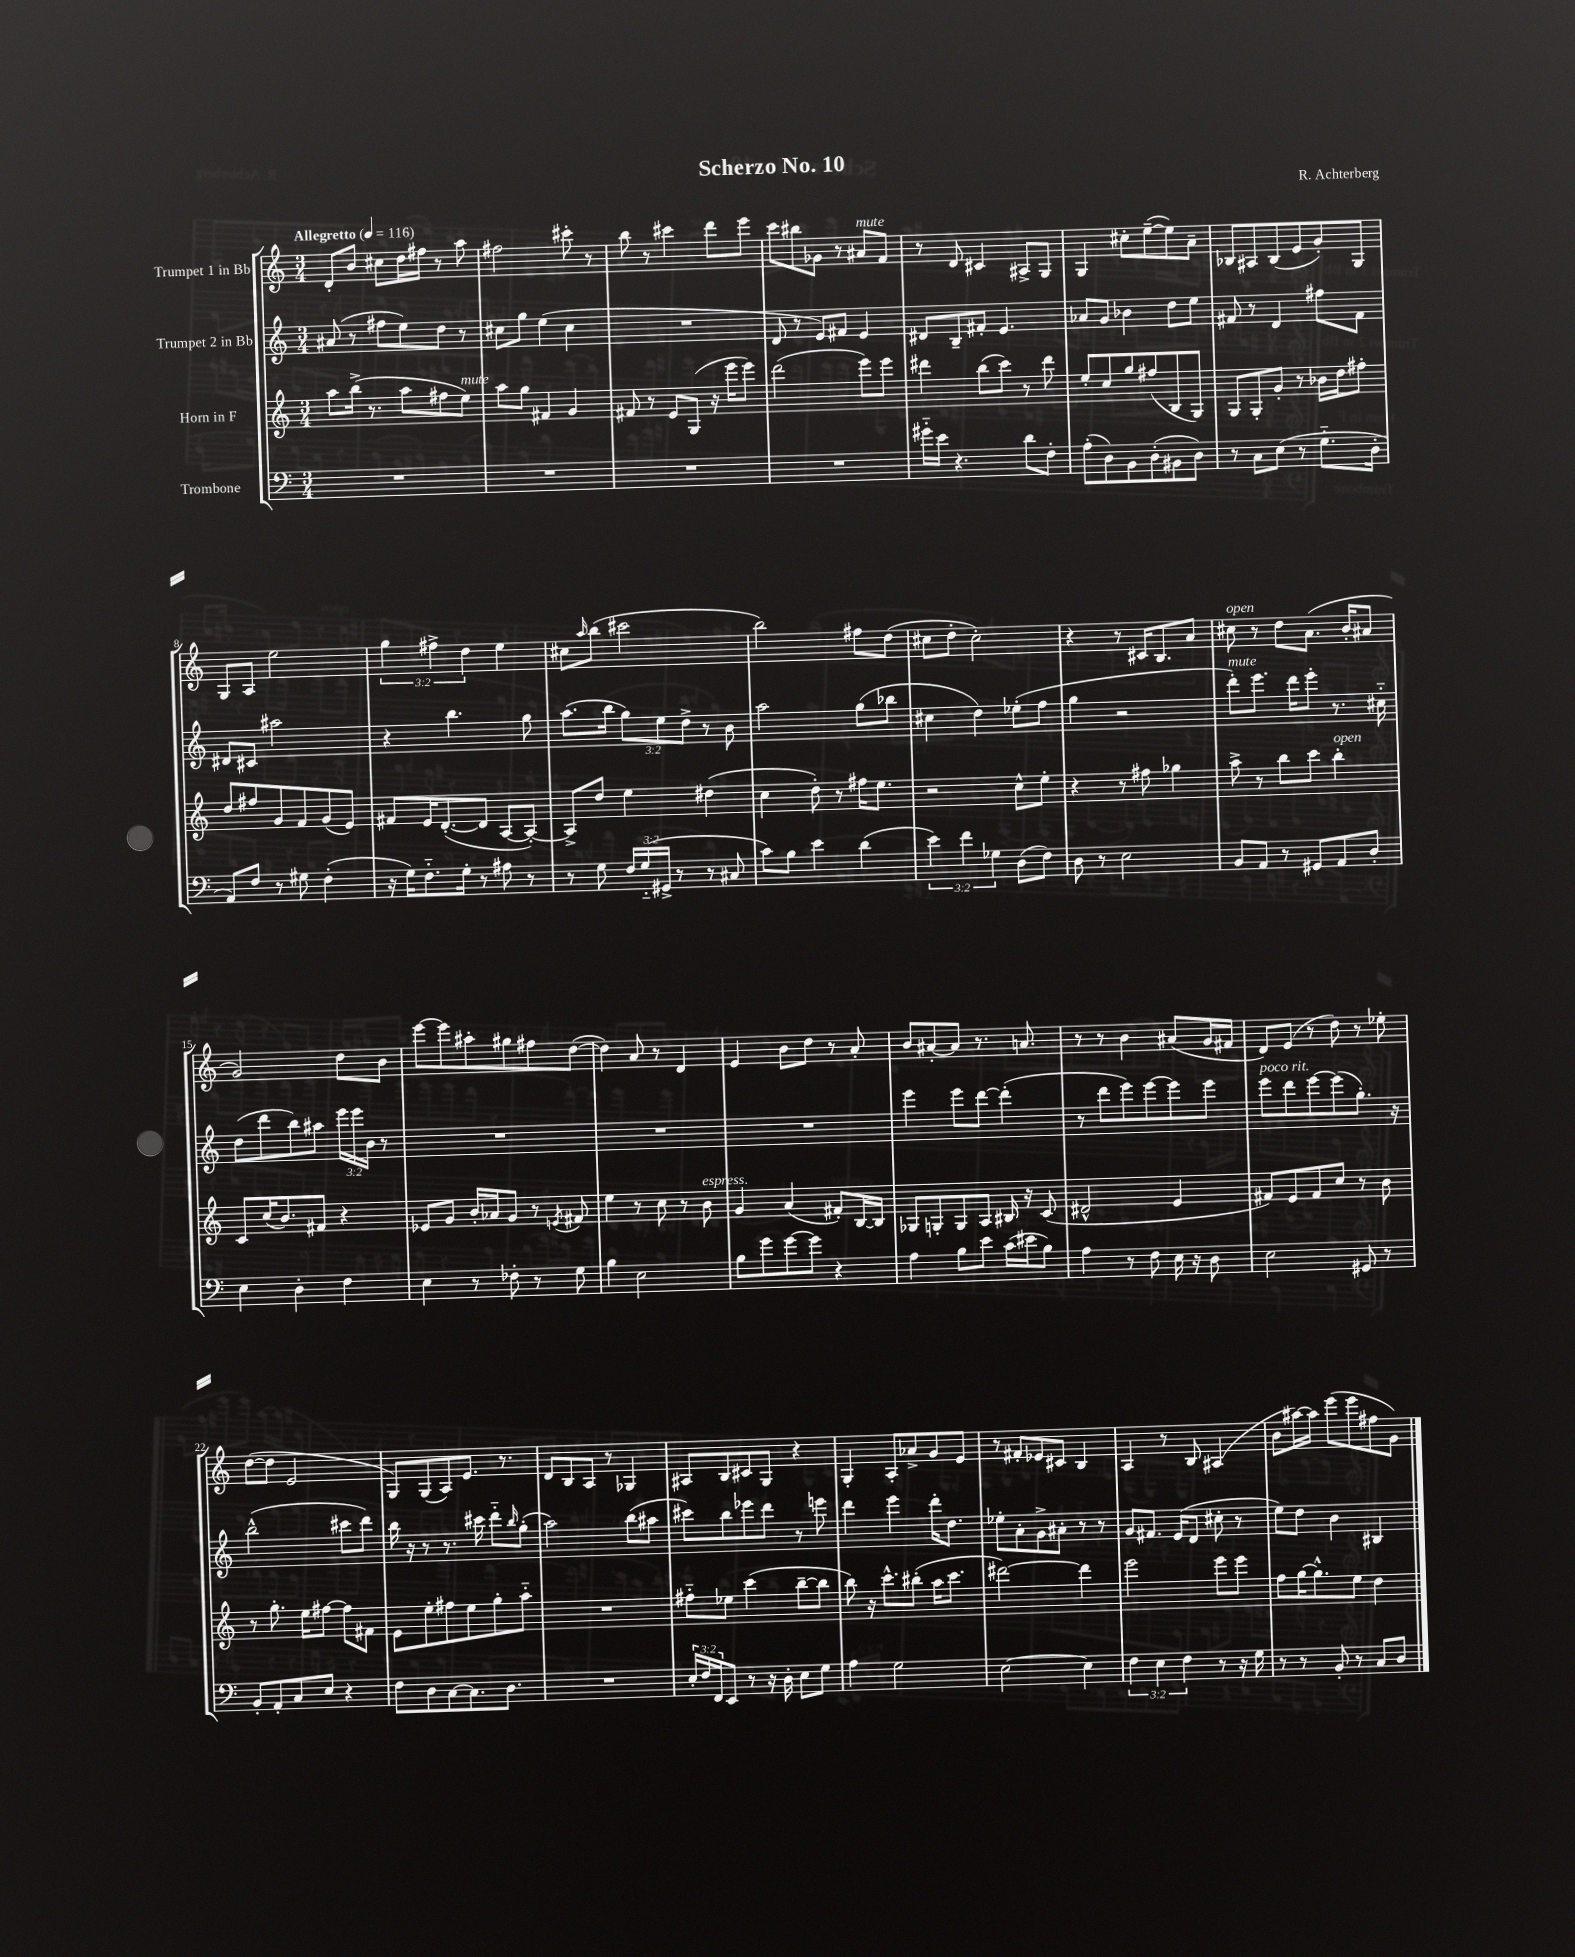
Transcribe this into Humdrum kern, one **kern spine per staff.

**kern	**kern	**kern	**kern
*part4	*part3	*part2	*part1
*staff4	*staff3	*staff2	*staff1
*I"Trombone	*I"Horn in F	*I"Trumpet 2 in Bb	*I"Trumpet 1 in Bb
*clefF4	*clefG2	*clefG2	*clefG2
*k[]	*k[]	*k[]	*k[]
*M3/4	*M3/4	*M3/4	*M3/4
*MM116	*MM116	*MM116	*MM116
=1	=1	=1	=1
!	!	!	!LO:TX:a:B:t=Allegretto
2.r	8aa\L	(8a#X/	8d'/L
.	(16bb^\Jk	8r	8b/J
.	8.r	.	.
.	.	8ff#X\L	8cc#X\L
.	8aa\L	8ee\)	16dd\L
.	.	.	16ff#X\JJ
.	8ff#X\	8dd\J	8r
!	!LO:TX:a:i:t=mute	!	!
.	8ee\J)	8r	8aa\
=2	=2	=2	=2
2.r	8aa\L	8cc#X\L	2ff#X\
.	8gg\J	8gg\J	.
.	4f#X/	(4ee\	.
.	4g/	4cc#\	8ccc#X'\
.	.	.	8r
=3	=3	=3	=3
2.r	8f#X/	2.r	8bb\
.	8r	.	8r
.	8e/L	.	4ccc#X\
.	(8G/J	.	.
.	16r	.	8ddd\L
.	16eee\KL	.	.
.	8eee\J)	.	8eee\J
=4	=4	=4	=4
2.r	(2ddd\	8d/	8ccc\L
.	.	8r	8bb#X\
.	.	8e/L)	8g-X\J
.	.	8f#X/J	8r
!	!	!	!LO:TX:a:i:t=mute
.	8eee\L)	4e/	8a#X/L
.	8eee\J	.	8f/J
=5	=5	=5	=5
16g#X\LL	4ddd#X\	8d#X/L	8r
16e\JJ	.	.	.
4.r	.	8B~/	8d/
.	(8bb\L	8f#X'/J	4c#X/
.	8ccc\J)	4.e/	.
8d\L	8r	.	8A#X^/L
8F'\J	8ddd#\	.	8G/J
=6	=6	=6	=6
(8A'\L	8ee'/L	8a-X/L	4G/
8D\)	8cc/	8g/J	.
8BB\	8gg/	4b-X\	8cc#X'\L
(8D'\	(8ff#X/	.	([8ee~\
8BB#X\	8B/	8dd\L	8ee\])
8D\J)	8G/J)	8ee\J	8a~\J
=7	=7	=7	=7
8r	8G/L	8f#X/	8B-X/L
8C\L	8G'/	8r	8A#X/
(8E\J	8g'/J	4d/	(8B-/
8r	8r	.	8e/
8.G\L	16b-X\LL	8ff#X\L	8g'/)
.	16dd\J	.	.
.	8ff#X'\J	8f#\J	8G/J
16D'\Jk	.	.	.
!!LO:LB:g=z
=8	=8	=8	=8
8AA/L)	8dd/L	8d#X/L	8G/L
8F/J	8ff#X/	8c#X/J	8A/J
8r	8g/	2aa#X\	2ee\
8G#X\	8f/	.	.
(4F'\	(8g/	.	.
.	8e/J)	.	.
=9	=9	=9	=9
16r	8f#X/L	4r	6gg\
16G\KL)	.	.	.
8.F\	16e/K	.	.
.	.	.	6ff#X^\
.	([8.d'/	.	.
.	.	4.bb\	.
16G'\Jk	.	.	.
.	.	.	6dd\
8r	8d/J]	.	.
8A#X\	[8A/L	.	4ee\
8r	8A'/J_)	8gg\	.
=10	=10	=10	=10
8r	8A^/L]	(8.aa\L	8cc#X\L
.	.	.	16qqaa/
8G\	8dd/J	.	(8bb\J
.	.	16bb\Jk	.
24F/LL	4ee\	12gg\L)	2ccc#X\
(24G/	.	.	.
24GG#X^/JJ	.	12ee\	.
8r	.	.	.
.	.	12dd^\J	.
8r	(4dd#X\	8r	.
8C#X/	.	8b\	.
=11	=11	=11	=11
8c\L)	4cc\	2aa\	2bb\)
8B\J	.	.	.
4e\	8dd'\)	.	.
.	8r	.	.
(4d\	16ff#X\KL	(8gg\L	8ff#X\L
.	8.ee\J	.	.
.	.	8bb-X\J	(8dd\J
=12	=12	=12	=12
6e\)	2r	4cc#X\	8cc#X\L
.	.	.	8dd'\J
6f\	.	.	.
.	.	4dd\)	2cc#'\)
6G-X\	.	.	.
(8D\L	8cc^^\L	(8ee-X'\L	.
8F\J)	8ee'\J	8ff\J	.
=13	=13	=13	=13
8D\	4r	4gg\	4r
8r	.	.	.
2E\	8r	2r	8r
.	8ff#X\	.	16c#X/KL
.	.	.	8.B/
.	4gg-X\	.	.
.	.	.	8a/J
=14	=14	=14	=14
!	!	!	!LO:TX:a:i:t=open
!	!	!LO:TX:a:i:t=mute	!
8BB/L	8aa^\	8ddd'\L)	8cc#X\
8AA/J	8r	8.eee\J	8r
8r	8bb\L	.	8dd\L
.	.	16ddd\KL	.
8GG#X/L	8ccc\J	8eee'\J	(8.a\J
!	!LO:TX:a:i:t=open	!	!
8AA/	4bb'\	8.r	.
.	.	.	16b'/KL
8D'/J	.	.	8a#X/J
.	.	16cc#X\	.
!!LO:LB:g=z
=15	=15	=15	=15
4E\	8c/L	(8dd\L	2g/)
.	(16cc/K	8ddd\	.
.	8.b/)	.	.
4D'\	.	8bb\)	.
.	8f#X/J	8aa#X\J	.
4F\	4r	24eee\LL	8dd\L
.	.	24eee\	.
.	.	24b\JJ	.
.	.	8r	8b\J
=16	=16	=16	=16
4E\	8e-X/L	2.r	[8eee\L
.	8g/J	.	8eee\]
8r	16b'/LL	.	8aa#X'\
.	16a-X/J	.	.
8F-X'\	8g/J	.	8gg#X\
8r	8r	.	8ff#X\
.	8qen/	.	.
8G\	8f#X/	.	([8dd\J
=17	=17	=17	=17
4B\	4ee\	2.r	4dd\])
2E\	8r	.	8a/
.	8cc\	.	8r
.	8r	.	4d/
!	!LO:TX:a:i:t=espress.	!	!
.	8b\	.	.
=18	=18	=18	=18
8B\L	4g/	2.r	4e/
8g\	.	.	.
[8g\	(4a/	.	8b\L
8g\J]	.	.	8dd\J
4r	8f#X'/L)	.	8r
.	[16B/L	.	8a'/
.	16B/JJ]	.	.
=19	=19	=19	=19
4A\	8G-X/L	4eee\	8b/L
.	8Gn'/	.	[8a#X'/
8B\L	8G/	8eee\L	8a#/J]
8e\J	8A/J	[8ddd\J	8.r
(16c\LL	16B#X/	(4ddd'\]	.
16e#X\J	16r	.	8.an/
8B\J)	(8c/	.	.
=20	=20	=20	=20
4A\	2d#X^^/	8r	8r
.	.	8ddd\L	8r
8r	.	8eee\)	4b\
8F\	.	[8eee\	.
16E\	4e/	8eee\]	(8a#X/L
16r	.	.	.
8D\	.	8eee\J	16g/L
.	.	.	16f#X/JJ
=21	=21	=21	=21
!	!	!LO:TX:a:i:t=poco rit.	!
2E\	8f#X/L)	8eee\L	8d/L)
.	8e/	8ddd\	(8e/J
.	8f#/	[8eee\	8r
.	8cc/J	(8eee\]	8dd\)
8GG#X/	8r	8.gg'\J)	8r
8r	8b\	.	8ee-X'\
.	.	16r	.
!!LO:LB:g=z
=22	=22	=22	=22
8BB'/L	8r	(2bb^^\	([8dd\L
8AA'/	8.gg'\	.	8dd\J]
8C/	.	.	2e/
.	16ee\KL	.	.
8E/J	[8ff#X\J	.	.
4r	8ff#\L]	8ccc#X\L	.
.	8f#X\J	8ddd\J)	.
=23	=23	=23	=23
8F\L	8e\L	16bb\	8G/L)
.	.	16r	.
8D\	8ee'\	8r	(8G/
[8C\	8ff#X\	8.r	8A/)
8.C\]	8ee\	.	8.e/J
.	.	16ccc#X\	.
.	8gg'\	8ddd\L	.
8.D\J	.	.	8.r
.	.	16qqbb/	.
.	8aa\J	(8gg'\J	.
=24	=24	=24	=24
2.r	2.r	2aa\)	8d/L
.	.	.	8B/
.	.	.	8A/J
.	.	.	8r
.	.	(8bb\L	4G-X/
.	.	8aa#X\J	.
=25	=25	=25	=25
24E'/LL	8ff#X\L	8ccc#X\L)	8A#X/L
24F/	.	.	.
24FF/J	.	.	.
8EE/J	8ee-X\J	8bb\	8B/
8r	(4ccc\	8eee-X\	8c#X/
16r	.	8ddd\J	8G/J
16D'\	.	.	.
8E\L	[8bb~\L	8r	4r
8G\J	8bb\J]	8eeen\	.
=26	=26	=26	=26
4A\	8bb\)	4ddd\	4G'/
.	16r	.	.
.	8.ccc^^\L	.	.
2G\	.	4eee\	8A'/L
.	(8bb#X'\J	.	8a-X^/
.	16aa\KL	16ddd'\KL	8g/
.	8.ccc\J	8.dd\J	.
.	.	.	8e/J
=27	=27	=27	=27
[2E\	[2ddd#X\)	8ee-X'\L	8r
.	.	8a'\	8f#X'/L
.	.	8g^\	8e-X/
.	.	8a#X'\J	8c#X/J
4E\]	4ddd#\]	8r	4B/
.	.	8r	.
=28	=28	=28	=28
6F\	2eee\	8g/L	4A/
.	.	8.f#X/J	.
6E\	.	.	.
.	.	.	8r
.	.	(16e/KL	.
6F\	.	.	.
.	.	8d/J	8B/
8r	8eee\L	8cc#X'\	(4A#X/
16r	8eee\J	8r	.
16G\	.	.	.
=29	=29	=29	=29
8r	8ff\L	8ee\L)	8b\L
8r	[16gg\K	8dd\J	[16aa#X\L)
.	8.gg^^\]	.	16aa#\JJ]
8BB'/	.	4b\	(8eee\L
8r	8ee\J	.	8eee\
8C/L	4dd\	4B#X/	8ff#X\
8D/J	.	.	8g\J)
==	==	==	==
*-	*-	*-	*-
